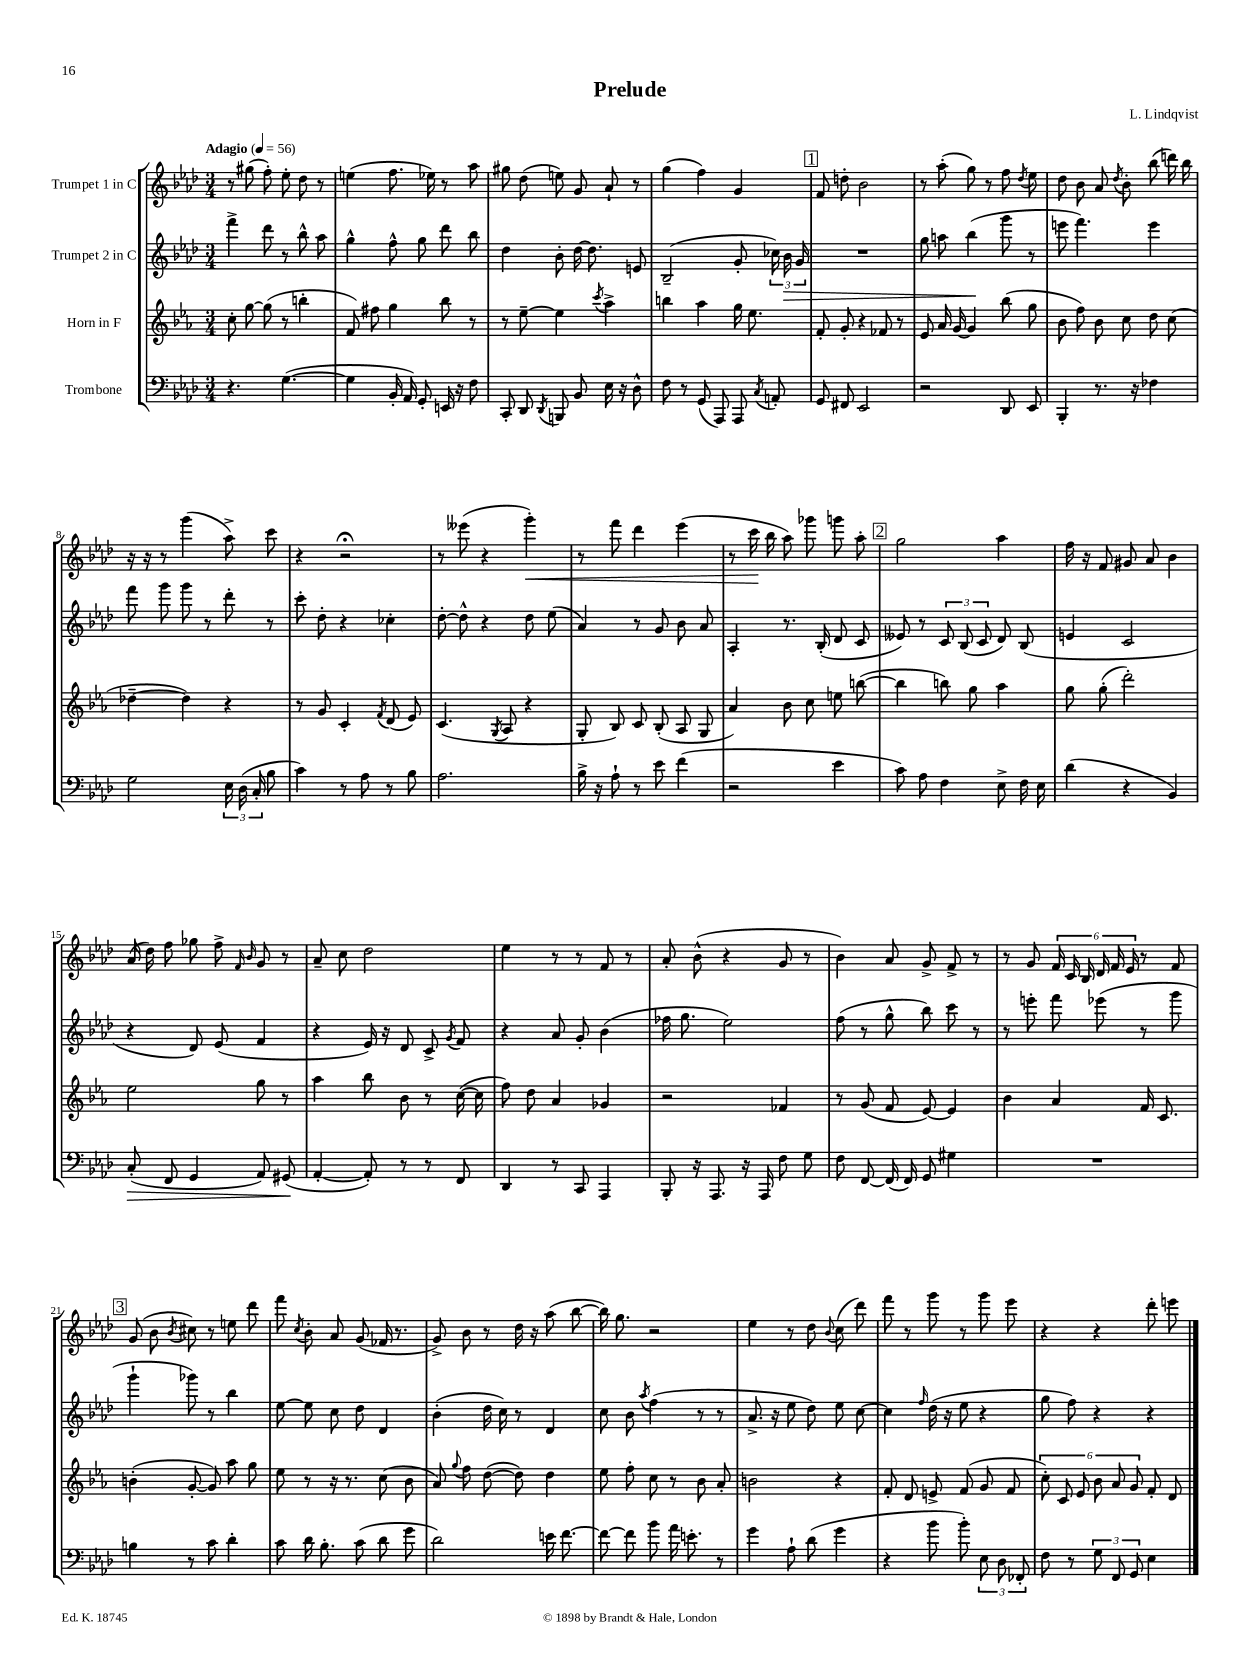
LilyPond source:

\header { title = "Prelude" composer = "L. Lindqvist" }
<<
\new StaffGroup <<
\new Staff = "s0" \with { instrumentName = "Trumpet 1 in C" } {
    \clef treble \key aes \major \numericTimeSignature \time 3/4 \tempo "Adagio" 4 = 56
    \autoBeamOff r8 gis''8( f''8-.) ees''8-. des''8 r8 |
    e''4( f''8. ees''16) r8 aes''8 |
    gis''8 des''8( e''8) g'8 aes'8-! r8 |
    g''4( f''4) g'4 |
    \mark \markup { \box "1" } f'8 d''8-. bes'2 |
    r8 aes''8-.( g''8) r8 f''8 \acciaccatura { des''8 } ees''8 |
    des''8 bes'8 aes'8 \acciaccatura { des''8 } bes'8-. bes''8( d'''16) bes''16 |
    r16 r16 r8 g'''4( aes''8->) c'''8 |
    r4 r2\fermata |
    r8 eeses'''8( r4 g'''4-.\<) |
    r8 f'''8 des'''4 ees'''4( |
    r8 c'''16\! bes''16 aes''8) ges'''8 g'''8 aes''8-. |
    \mark \markup { \box "2" } g''2 aes''4 |
    f''16 r16 f'8 gis'8 aes'8 bes'4 |
    aes'16( des''16) f''8 ges''8 f''8-> \grace { f'16 bes'16 } g'8 r8 |
    aes'8-- c''8 des''2 |
    ees''4 r8 r8 f'8 r8 |
    aes'8-. bes'8-^( r4 g'8 r8 |
    bes'4) aes'8 g'8-> f'8-> r8 |
    r8 g'8 \tuplet 6/4 { f'16 c'16 bes16 des'16 f'16 ees'16 } r8 f'8 |
    \mark \markup { \box "3" } g'8( bes'8 \acciaccatura { bes'8 } cis''8) r8 e''8 des'''8 |
    f'''8 \acciaccatura { c''8 } bes'8-. aes'8 g'8( fes'16 r8. |
    g'8->) bes'8 r8 des''16 r16 aes''8( bes''8~ |
    bes''16) g''8. r2 |
    ees''4 r8 des''8 \appoggiatura { bes'8 } c''8( des'''8) |
    f'''8 r8 g'''8 r8 g'''8 ees'''8 |
    r4 r4 des'''8-. e'''8 \bar "|." |
}
\new Staff = "s1" \with { instrumentName = "Trumpet 2 in C" } {
    \clef treble \key aes \major \numericTimeSignature \time 3/4
    \autoBeamOff f'''4-> des'''8 r8 bes''8-^ aes''8 |
    g''4-^ f''8-^ g''8 des'''8 bes''8 |
    des''4 bes'8-. des''16~ des''8. e'8 |
    bes2--( g'8-. \tuplet 3/2 { ces''16) bes'16\> g'16 } |
    \mark \markup { \box "1" } R2. |
    g''8 a''8 bes''4\!( g'''8 r8 |
    e'''8 f'''4.) e'''4 |
    f'''8 g'''8 g'''8 r8 des'''8-. r8 |
    c'''8-. des''8-. r4 ces''4-. |
    des''8~-. des''8-^ r4 des''8 ees''8( |
    aes'4) r8 g'8 bes'8 aes'8 |
    aes4-. r8. bes16-.( des'8 c'8 |
    \mark \markup { \box "2" } eeses'8) r8 \tuplet 3/2 { c'8 bes8( c'8 } des'8) bes8( |
    e'4 c'2 |
    r4 des'8) ees'8( f'4 |
    r4 ees'16) r16 des'8 c'8-> \acciaccatura { g'8 } f'8 |
    r4 aes'8 g'8-. bes'4( |
    fes''16 g''8. ees''2) |
    f''8( r8 g''8-^ bes''8) c'''8 r8 |
    r8 e'''8-. f'''8 ees'''8( r8 g'''8 |
    \mark \markup { \box "3" } g'''4-! ges'''8) r8 bes''4 |
    ees''8~ ees''8 c''8 des''8 des'4 |
    bes'4-.( des''16 c''16) r8 des'4 |
    c''8 bes'8 \acciaccatura { aes''8 } f''4( r8 r8 |
    aes'8.-> r16 ees''8 des''8) ees''8 c''8~ |
    c''4 \grace { f''16 } des''16( r16 ees''8 r4 |
    g''8 f''8) r4 r4 \bar "|." |
}
\new Staff = "s2" \with { instrumentName = "Horn in F" } {
    \clef treble \key ees \major \numericTimeSignature \time 3/4
    \autoBeamOff c''8-. g''8~ g''8( r8 b''4-. |
    f'8) fis''8 g''4 bes''8 r8 |
    r8 ees''8~-- ees''4 \acciaccatura { c'''8 } aes''4-> |
    b''4 aes''4 g''16 ees''8. |
    \mark \markup { \box "1" } f'8-. g'8-. r4 fes'8 r8 |
    ees'8 aes'16 g'16~ g'4 bes''8( g''8 |
    bes'8 f''8) bes'8 c''8 d''8 c''8( |
    des''4~-- des''4) r4 |
    r8 g'8 c'4-. \acciaccatura { f'8 } d'8( ees'8) |
    c'4.( \acciaccatura { g8 } aes8 r4 |
    g8-. bes8) c'8 bes8-.( aes8 g8 |
    aes'4) bes'8 c''8 e''8 b''8~( |
    \mark \markup { \box "2" } b''4 b''8) g''8 aes''4 |
    g''8 g''8-.( d'''2-.) |
    ees''2 g''8 r8 |
    aes''4 bes''8 bes'8 r8 c''16~( c''16 |
    f''8) d''8 aes'4 ges'4 |
    r2 fes'4 |
    r8 g'8( f'8 ees'8~) ees'4 |
    bes'4 aes'4 f'16 c'8. |
    \mark \markup { \box "3" } b'4-.( g'8~-. g'8) aes''8 g''8 |
    ees''8 r8 r16 r8. c''8( bes'8 |
    aes'8) \appoggiatura { g''8 } f''8 d''8~( d''8) d''4 |
    ees''8 f''8-. c''8 r8 bes'8 aes'8-. |
    b'2 r4 |
    f'8-. d'8 e'8-> f'8( g'8 f'8 |
    \tuplet 6/4 { c''8-.) c'8 ees'8 bes'8 aes'8 g'8 } f'8-. d'8 \bar "|." |
}
\new Staff = "s3" \with { instrumentName = "Trombone" } {
    \clef bass \key aes \major \numericTimeSignature \time 3/4
    \autoBeamOff r4. g4.~( |
    g4 bes,16-. aes,16) g,8-. e,16 r16 f8 |
    c,8-. des,8 \acciaccatura { des,8 } b,,8 bes,8 ees16 r16 des8-^ |
    f8 r8 g,8( aes,,8) aes,,8 \acciaccatura { c8 } a,8-. |
    \mark \markup { \box "1" } g,8 fis,8 ees,2 |
    r2 des,8 ees,8 |
    bes,,4-. r8. r16 fes4 |
    g2 \tuplet 3/2 { ees16 des16( c16-. } bes8 |
    c'4) r8 aes8 r8 bes8 |
    aes2. |
    bes16-> r16 aes8-! r8 ees'8 f'4( |
    r2 ees'4 |
    \mark \markup { \box "2" } c'8) aes8 f4 ees8-> f16 ees16 |
    des'4( r4 bes,4) |
    c8-.\>( f,8 g,4 aes,8) gis,8\!( |
    aes,4~-. aes,8-.) r8 r8 f,8 |
    des,4 r8 c,8 aes,,4 |
    bes,,8-. r16 aes,,8. r16 aes,,16 f8 g8 |
    f8 f,8~ f,16( f,16) g,8 gis4 |
    R2. |
    \mark \markup { \box "3" } b4 r8 c'8 des'4-. |
    c'8 des'16 bes8.-. c'8( des'8 g'8 |
    des'2) e'16 f'8.~ |
    f'8~ f'8 bes'8 aes'16 e'8.-. r8 |
    g'4 aes8-! des'8( g'4 |
    r4 bes'8 bes'8-.) \tuplet 3/2 { ees8 des8 fes,8-. } |
    f8 r8 \tuplet 3/2 { g8 f,8 g,8 } ees4 \bar "|." |
}
>>
>>
